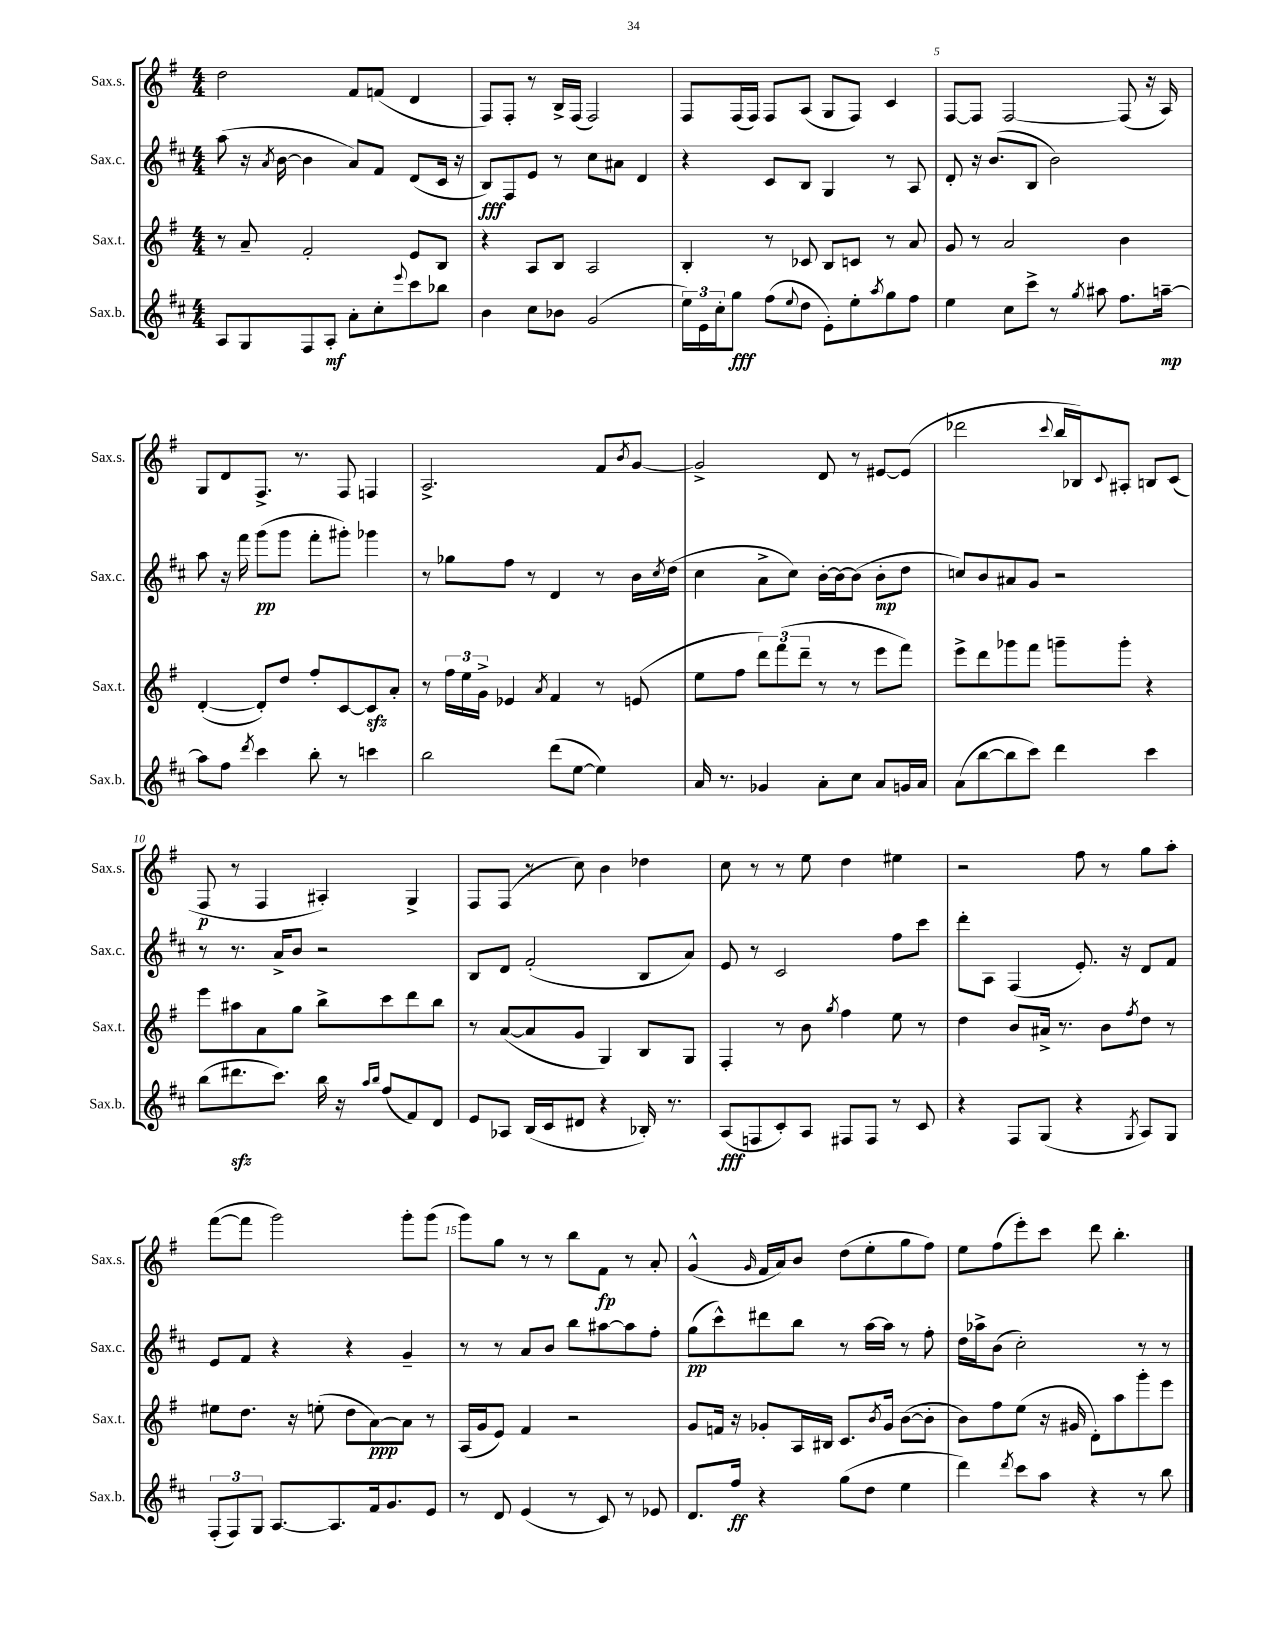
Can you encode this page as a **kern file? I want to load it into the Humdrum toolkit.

**kern	**kern	**kern	**kern
*staff4	*staff3	*staff2	*staff1
*clefG2	*clefG2	*clefG2	*clefG2
*k[f#c#]	*k[f#]	*k[f#c#]	*k[f#]
*M4/4	*M4/4	*M4/4	*M4/4
8A/L	8r	(8aa\	2dd\
8G/	8a~/	16r	.
.	.	8qa/	.
.	.	[16b\	.
8F#/	2f#'/	4b\]	.
8A'/J	.	.	.
8a'\L	.	8a/L)	8f#/L
8cc#'\	.	8f#/J	(8f/J
8qqeee/	.	.	.
8ccc#\	8e/L	(8d/L	4d/
8bb-\J	8B/J	16c#/Jk	.
.	.	16r	.
=	=	=	=
4b\	4r	8B/L)	8F#/L)
.	.	8F#/	8F#'/J
8cc#\L	8A/L	8e/J	8r
8b-\J	8B/J	8r	16B^/LL
.	.	.	(16F#/JJ
(2g/	2A/	8cc#\L	2F#/)
.	.	8a#\J	.
.	.	4d/	.
=	=	=	=
24ee\LL)	4B'/	4r	8F#/L
24e\	.	.	.
24cc#'\J	.	.	.
8gg\J	.	.	(16F#/L
.	.	.	16F#/JJ)
(8ff#\L	8r	8c#/L	8F#/L
8qqee/	.	.	.
8dd\J	8c-/	8B/J	(8A/J
8e'\L)	8B/L	4G/	8G/L
8ee'\	8c/J	.	8F#/J)
8qaa/	.	.	.
8gg\	8r	8r	4c/
8ff#\J	8a/	8A/	.
=	=	=	=
4ee\	8g/	8d'/	[8F#/L
.	8r	16r	8F#/]J
.	.	(8.b/L	.
8cc#\L	2a/	.	[2F#/
8ccc#^\J	.	8B/J	.
8r	.	2b\)	.
8qgg/	.	.	.
8aa#\	.	.	.
8.ff#\L	4b\	.	(8F#/]
.	.	.	16r
[16aa~\Jk	.	.	16A/)
=	=	=	=
8aa\]L	([4d'/	8aa\	8G/L
8ff#\J	.	16r	8d/
.	.	16fff#\	.
8qddd/	.	.	.
4ccc#\	8d'/]L)	(8ggg\L	8.F#^/J
.	8dd/J	8ggg\J	.
.	.	.	8.r
8bb'\	8ff#'/L	8fff#'\L	.
8r	[8c/	8ggg#'\J)	8F#/
4ccc\	8c/]	4ggg-\	4F/
.	8a'/J	.	.
=	=	=	=
2bb\	8r	8r	2.A^/
.	24ff#\LL	8gg-\L	.
.	24ee\	.	.
.	24g^\JJ	.	.
.	4e-/	8ff#\J	.
.	.	8r	.
.	8qa/	.	.
(8ddd\L	4f#/	4d/	.
[8ee\J	.	.	.
4ee\])	8r	8r	8f#/L
.	.	.	8qb/
.	(8e/	16b\LL	[8g/J
.	.	8qcc#/	.
.	.	(16dd\JJ	.
=	=	=	=
16a/	8ee\L	4cc#\	2g^/]
8.r	.	.	.
.	8ff#\J	.	.
4g-/	12ddd\L)	8a^\L	.
.	(12fff#\	.	.
.	.	8cc#\J)	.
.	12ddd~\J	.	.
8a'\L	8r	[16b'\LL	8d/
.	.	16b\_J	.
8cc#\J	8r	(8b\]J	8r
8a/L	8eee\L	8b'\L	[8e#/L
16g/L	8fff#\J)	8dd\J	(8e#/]J
16a/JJ	.	.	.
=	=	=	=
(8a\L	8eee^\L	8cc/L)	2ddd-\
[8bb\	8ddd\	8b/	.
8bb\]	8ggg-\	8a#/	.
8ccc#\J)	8fff#\J	8g/J	.
.	.	.	8qqccc/
4ddd\	8ggg~\L	2r	16bb/LL
.	.	.	16B-/J)
.	.	.	8qqc/
.	8ggg'\J	.	8A#'/J
4ccc#\	4r	.	8B/L
.	.	.	(8c/J
=	=	=	=
(8bb\L	8eee\L	8r	8F#/
8.ddd#\	8aa#\	8.r	8r
.	8a\	.	4F#/
8.ccc#\J)	.	16a^/LK	.
.	8gg\J	8b/J	.
16bb\	8bb^\L	2r	4A#'/)
16r	.	.	.
16qqaa/LL	.	.	.
16qqbb/JJ	.	.	.
(8ff#/L	8ccc\	.	.
8f#/)	8ddd\	.	4G^/
8d/J	8bb\J	.	.
=	=	=	=
8e/L	8r	8B/L	8F#/L
8A-/J	([8a/L	8d/J	(8F#/J
(16B/LL	8a/]	(2f#'/	8r
16c#/J	.	.	.
8d#/J	8g/J	.	8cc\)
4r	4G/)	.	4b\
16B-'/)	8B/L	8B/L	4dd-\
8.r	.	.	.
.	8G/J	8a/J)	.
=	=	=	=
(8A/L	4F#'/	8e/	8cc\
8F/	.	8r	8r
8c#'/)	8r	2c#/	8r
8A/J	8b\	.	8ee\
.	8qgg/	.	.
8F#/L	4ff#\	.	4dd\
8F#/J	.	.	.
8r	8ee\	8ff#\L	4ee#\
8c#/	8r	8ccc#\J	.
=	=	=	=
4r	4dd\	8ddd'\L	2r
.	.	8A\J	.
8F#/L	8b/L	(4F#/	.
(8G/J	16a#^/Jk	.	.
.	8.r	.	.
4r	.	8.e'/)	8ff#\
.	8b\L	.	8r
.	.	16r	.
8qG/	8qff#/	.	.
8A/L)	8dd\J	8d/L	8gg\L
8G/J	8r	8f#/J	8aa'\J
=	=	=	=
(12F#'/L	8ee#\L	8e/L	([8fff#\L
12F#/)	.	.	.
.	8.dd\J	8f#/J	8fff#\]J
12G/J	.	.	.
[8.A/L	.	4r	2ggg\)
.	16r	.	.
.	(8ee'\	.	.
8.A/]	.	.	.
.	8dd\L	4r	.
16f#/k	[8a\)	.	.
8.g/	.	.	.
.	8a\]J	4g~/	8ggg'\L
8e/J	8r	.	(8ggg\J
=	=	=	=
8r	(16A/LL	8r	8ggg\L)
.	16g/J	.	.
8d/	8e/J)	8r	8gg\J
(4e/	4f#/	8a/L	8r
.	.	8b/J	8r
8r	2r	8bb\L	8bb\L
8c#/)	.	[8aa#\	8f#\J
8r	.	8aa#\]	8r
8e-/	.	8ff#'\J	8a'/
=	=	=	=
8.d/L	8g/L	(8gg\L	(4g^^/
.	16f/Jk	8ccc#^^\)	.
16ff#/Jk	16r	.	.
.	.	.	16qqg/
4r	8g-'/L	8ddd#\	16f#/LL
.	.	.	16a/J)
.	16A/L	8bb\J	8b/J
.	16B#/JJ	.	.
(8gg\L	8.c/L	8r	(8dd\L
8dd\J	.	[16aa\LL	8ee'\
.	8qb/	.	.
.	16g-/Jk	16aa\]JJ	.
4ee\	([8b\L	8r	8gg\
.	8b'\]J	8ff#'\	8ff#\J)
=	=	=	=
4ddd\)	8b\L)	16dd\LL	8ee\L
.	.	16aa-^\J	.
.	8ff#\	(8b\J	(8ff#\
8qddd/	.	.	.
8ccc#\L	(8ee\J	2cc#'\)	8eee'\)
8aa\J	16r	.	8ccc\J
.	16g#/	.	.
4r	8d'\L)	.	8ddd\
.	8aa\	.	4.bb'\
8r	8ggg'\	8r	.
8bb\	8eee\J	8r	.
==	==	==	==
*-	*-	*-	*-
